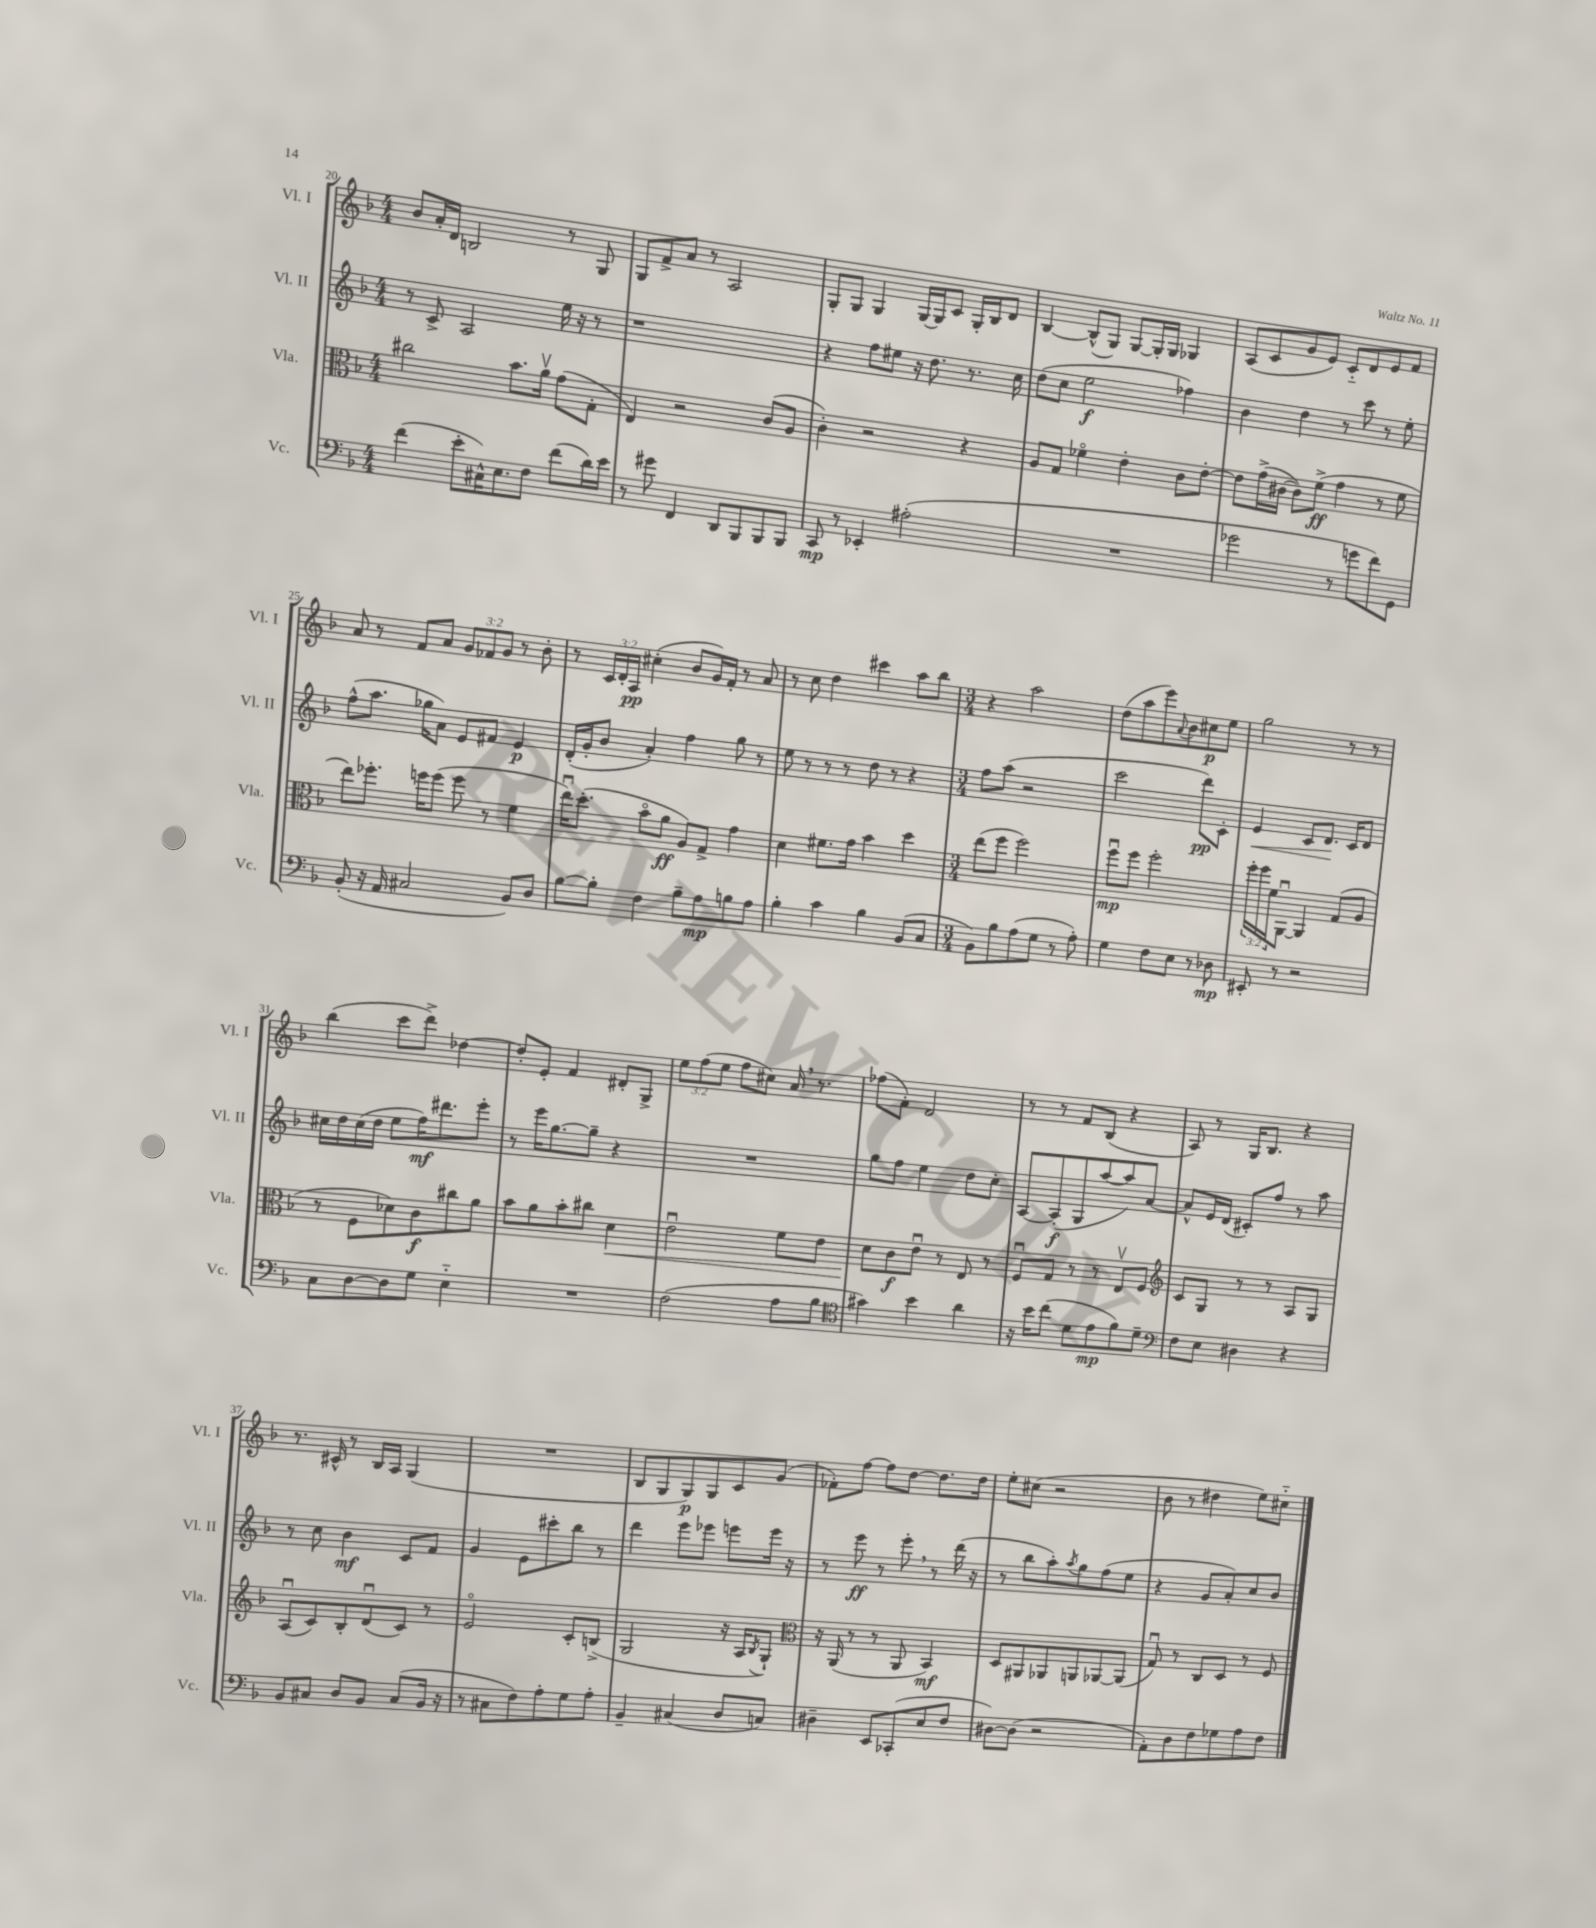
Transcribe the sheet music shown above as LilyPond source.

<<
\new StaffGroup <<
\new Staff = "s0" \with { instrumentName = "Vl. I" shortInstrumentName = "Vl. I" } {
    \clef treble \key f \major \numericTimeSignature \time 4/4 \override Staff.TupletNumber.text = #tuplet-number::calc-fraction-text
    bes'8 a'16-. d'16 b2 r8 g8 |
    g8 f'8-> a'8 r8 a2 |
    g8-. g8 g4 g16~ g16 c'8 g16-. bes16 d'8 |
    bes4~ bes8-^( g8) g8~ g16-. g16 ges4 |
    a8( c'8 g'8 e'8) c'8-_ d'8 e'8 f'8 |
    a'8 r8 f'8 a'8 \tuplet 3/2 { g'8 fes'8 g'8 } r8 bes'8-. |
    r8 \tuplet 3/2 { c'16 d'16-. a16\pp } cis''4-.( bes'8 g'16) f'16-. r8 a'8 |
    r8 c''8 d''4 cis'''4 a''8 bes''8 |
    \numericTimeSignature \time 3/4 r4 a''2 |
    d''8( a''8 e'''8) \appoggiatura { a'8 } bes'8 cis''8\p e''8 |
    g''2 r8 r8 |
    bes''4( c'''8 d'''8->) des''4~ |
    des''8-. e'8-. f'4 dis'8-. g8-> |
    \tuplet 3/2 { e''8 f''8( e''8 } f''8 cis''8) a'16 \breathe r8. |
    fes''8( f'8-.) d'2 |
    r8 r8 f'8 bes8( r4 |
    a8) r8 g16 bes8. r4 |
    r8. cis'16-^ r8 bes16 a16 g4( |
    R2. |
    bes8 g8 g8\p) g8 c'8 g'8( |
    fes'8-.) f''8~ f''8 d''8~ d''8. d''16 |
    e''8-. cis''8( r2 |
    bes'8 r8 dis''4 e''8) cis''8-_ \bar "|." |
}
\new Staff = "s1" \with { instrumentName = "Vl. II" shortInstrumentName = "Vl. II" } {
    \clef treble \key f \major \numericTimeSignature \time 4/4
    r8 c'8-> a2 e''16 r16 r8 |
    r1 |
    r4 f''8 eis''8 r16 d''8. r8. c''16 |
    d''8( c''8 e''2\f fes''4) |
    bes'4 d''4 r8 c'''8 r8 e''8-. |
    f''8-^( a''8. ges''16 a'8) e'8 fis'8 e'4\p |
    d'16-.( g'16-. bes'8 a'4-.) f''4 g''8 r8 |
    e''8 r8 r8 r8 d''8 r8 r4 |
    \numericTimeSignature \time 3/4 f''8 a''8( r2 |
    c'''2 d'''8\pp) c'8-. |
    e'4\< c'8 d'8.\! c'16 d'8 |
    cis''16 d''16 cis''16( d''16 e''8 f''16\mf) dis'''8. e'''8-. |
    r8 e'''16 g''8.~ g''8-- r4 |
    R2. |
    g''8 f''8 e''4 d''8 c''8-. |
    a8~ a8-.\f( g8 a''8~ a''8) a'8~ |
    a'8-^ e'16 d'16( cis'8-.) f''8 r8 a''8 |
    r8 c''8 bes'4\mf c'8 f'8 |
    g'4 e'8 cis'''8-. bes''8 r8 |
    d'''4 e'''8 ees'''8 e'''8 e'''16 r16 |
    r8 e'''8\ff r8 e'''8-. \breathe r8 d'''16( r16 |
    r8 bes''8 a''8-.) \acciaccatura { a''8 } g''8 f''8( e''8 |
    r4 g'8 a'8-.) c''8 bes'8 \bar "|." |
}
\new Staff = "s2" \with { instrumentName = "Vla." shortInstrumentName = "Vla." } {
    \clef alto \key f \major \numericTimeSignature \time 4/4 \override Staff.TupletNumber.text = #tuplet-number::calc-fraction-text
    cis''2 bes'8. a'16\upbow g'8( g8-. |
    e4) r2 c'8( a8 |
    c'4-.) r2 r4 |
    a8 g8 fes'4\flageolet e'4-. c'8 e'8~-. |
    e'8 g'16->( cis'16~ cis'8) f'8->\ff( g'4 r8 f'8 |
    e''8) fes''8.-. f''16 f''8( f''8 r8 f'4 |
    e''16\downbow) d''8.-.( bes'8\flageolet a'8\ff a8) g8-> g'4 |
    d'4 fis'8. g'16 bes'4 d''4 |
    \numericTimeSignature \time 3/4 e''8( f''8 f''2) |
    f''8\downbow\mp f''8 f''2-. |
    \tuplet 3/2 { f''16-. f''16 f'16 } a,8~\downbow a,4 g8( a8 |
    r8 f8 des'8) c'8\f cis''8 a'8 |
    bes'8 a'8 bes'8-. cis''8 d'4\< |
    e'2\downbow f'8 e'8 |
    d'8\! c'8\f e'8\downbow r8 e8 r8 |
    f8\downbow g8 r8 r8 e8\upbow f8 |
    \clef treble c'8 g8 r8 r8 a8 g8 |
    a8\downbow( c'8) bes8-. d'8\downbow( c'8) r8 |
    e'2\flageolet c'8-. b8->( |
    g2 r16 a16 \acciaccatura { bes8 } g8-!) |
    \clef alto r16 a,16( r8 r8 a,8 bes,4\mf) |
    d8 ais,8 aes,8 a,8 aes,8~ aes,8( |
    g8\downbow) r8 c8 d8 r8 f8 \bar "|." |
}
\new Staff = "s3" \with { instrumentName = "Vc." shortInstrumentName = "Vc." } {
    \clef bass \key f \major \numericTimeSignature \time 4/4
    f'4( e'8-. cis16-^) e8. f8 f'8( d'16) e'16 |
    r8 gis'8 f,4 d,8 bes,,8 bes,,8 bes,,8 |
    c,8\mp r8 ees,4-. ais2-.( |
    R1 |
    ges'2 r8 g'8 f'8) g,8 |
    bes,8-.( r16 a,16 cis2 bes,8) d8 |
    bes8~ bes8-. f4 bes8-- a8\mp b8 a8 |
    bes4-. c'4 bes4 bes,8( c8 |
    \numericTimeSignature \time 3/4 bes,8) bes8 a8( g8 r8 a8-.) |
    g4 f8 e8 r8 des8\mp |
    eis,8-. r8 r2 |
    c8 d8~ d8 g8 e4-_ |
    R2. |
    f2( a8 bes8 |
    \clef tenor gis'4) bes'4 a'4 |
    r16 bes'16 c''8( d'8 e'8\mp f'8) d'8-- |
    \clef bass f8 e8 dis4 r4 |
    bes,8 cis8 d8 bes,8 cis8( bes,16 r16 |
    r8 cis8 f8) a8-. g8 a8-. |
    bes,4-- cis4( d8 c8) |
    dis4-- e,8 ces,8-.( e8 f8 |
    dis8~) dis8( r2 |
    a,8-.) d8 f8 ges8 a8 f8 \bar "|." |
}
>>
>>
\layout { \context { \Score currentBarNumber = #20 } }
